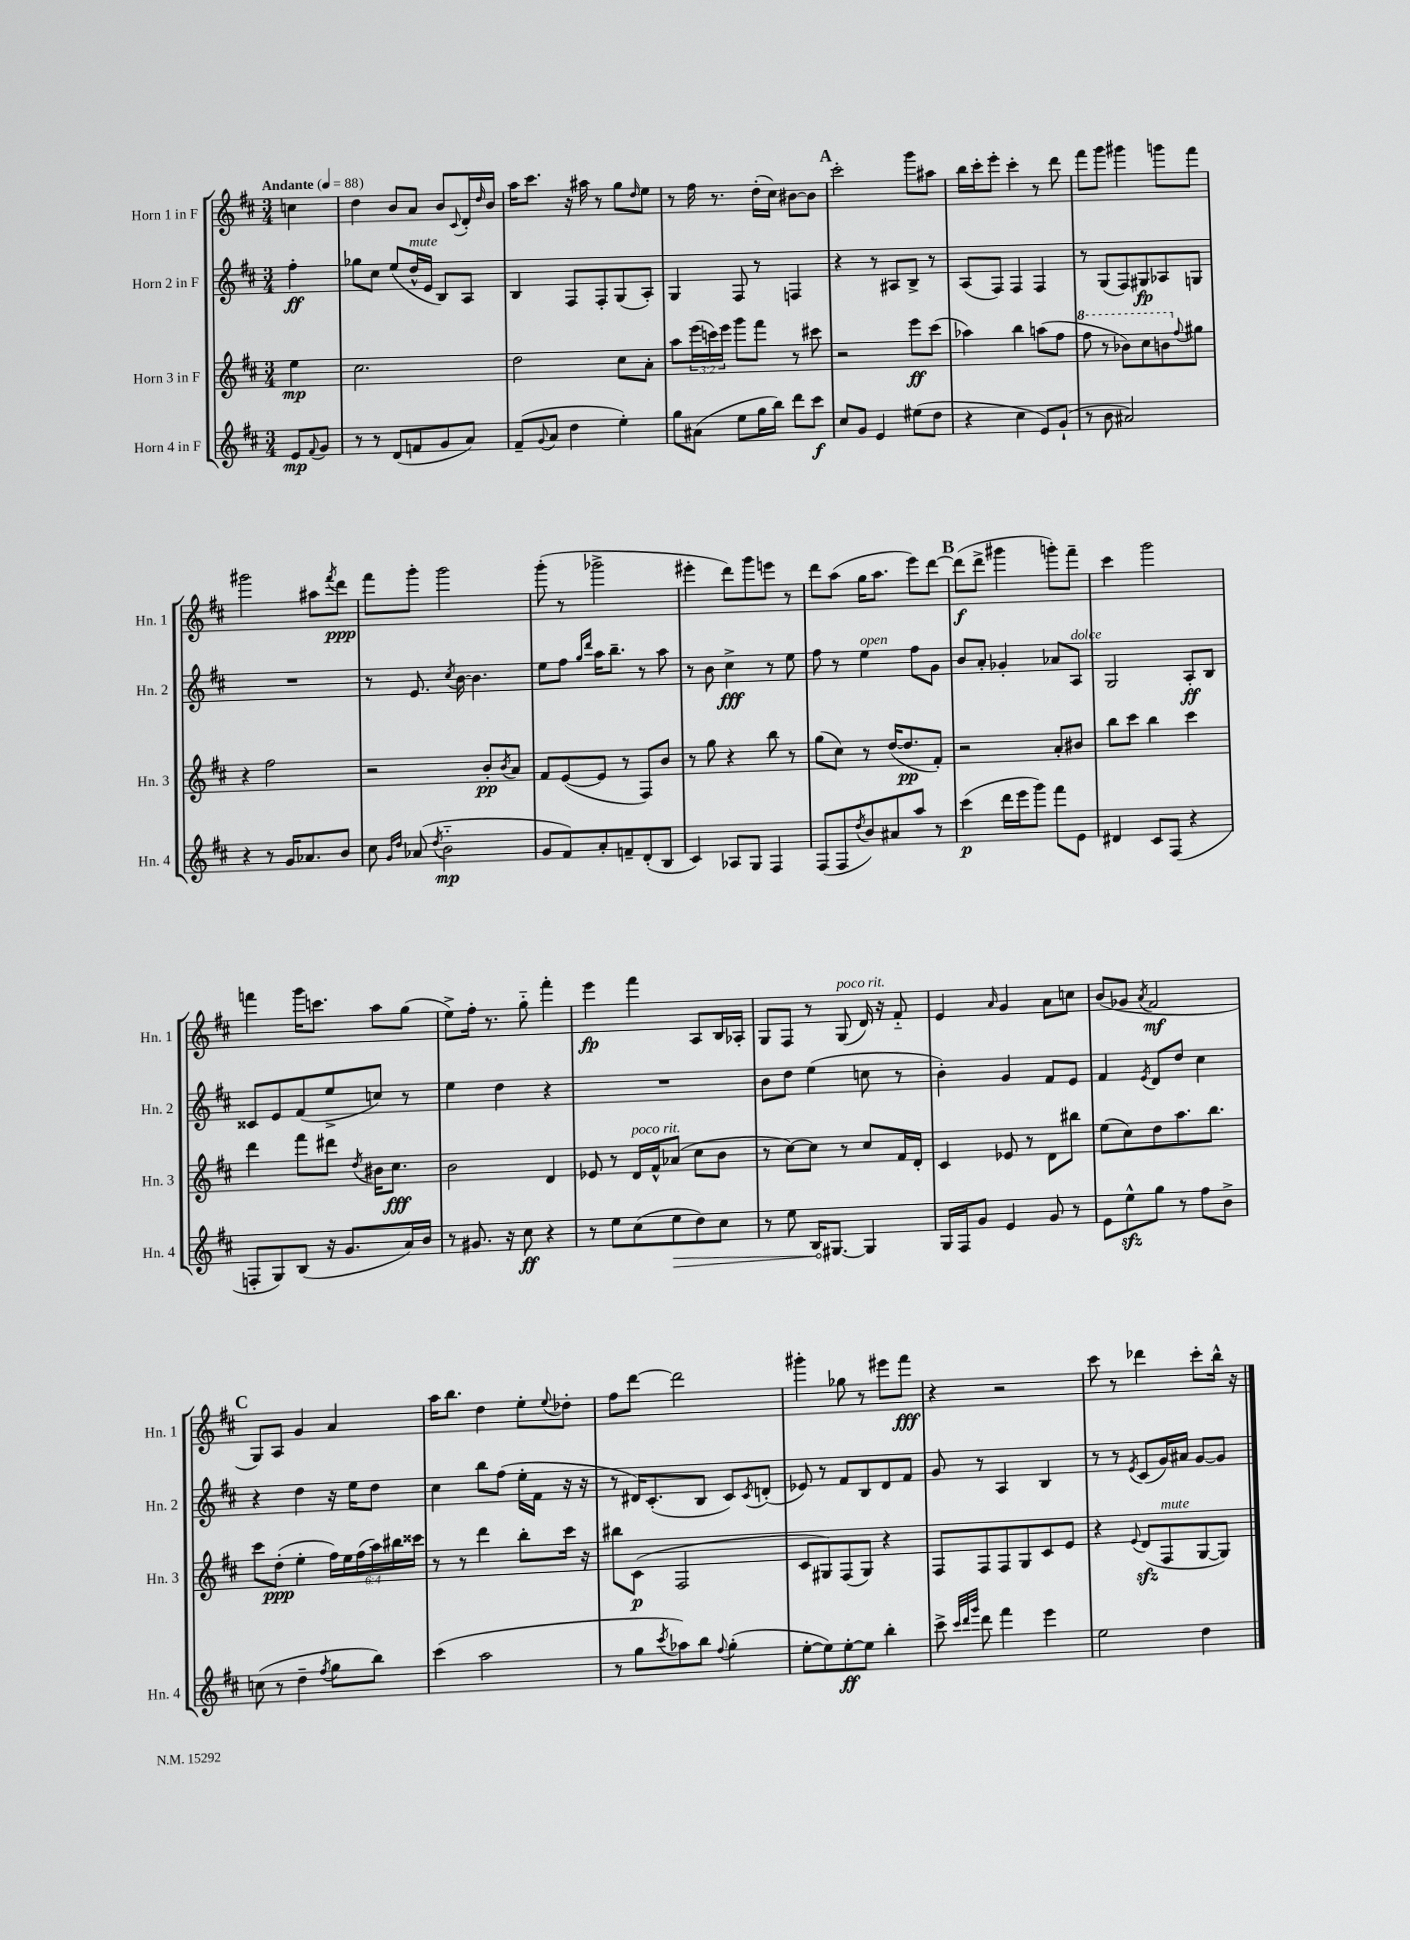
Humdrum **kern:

**kern	**kern	**kern	**kern
*staff4	*staff3	*staff2	*staff1
*clefG2	*clefG2	*clefG2	*clefG2
*k[f#c#]	*k[f#c#]	*k[f#c#]	*k[f#c#]
*M3/4	*M3/4	*M3/4	*M3/4
*MM88	*MM88	*MM88	*MM88
8e	4ee	4ff#'	4cc
8qqf#	.	.	.
8g	.	.	.
=	=	=	=
8r	2.cc#	8gg-	4dd
8r	.	8cc#	.
(8d	.	(8ee	8b
8f	.	16dd^^	8a
.	.	16e	.
8g	.	8B)	8b
.	.	.	8qqc#
8a)	.	8A	16d'
.	.	.	16qqdd
.	.	.	16b
=	=	=	=
(8f#~	2dd	4B	16aa
.	.	.	8.ccc#
8qqg	.	.	.
8a	.	.	.
4dd	.	8F#	16r
.	.	.	16aa#
.	.	8F#'	8r
4ee')	8cc#	(8G	8gg
.	.	.	16qqdd
.	8a'	8A')	8ee
=	=	=	=
8gg	8aa	4G	8r
(8a#	(24eee	.	16ff#
.	24ccc)	.	.
.	.	.	8.r
.	24eee	.	.
8ee	8ggg	8F#	.
16gg	8fff#	8r	(16dd'
16bb)	.	.	16cc#)
8ddd	8r	4F	[8b#
8ccc#	8ccc#	.	8b#]
=	=	=	=
8cc#	2r	4r	2ccc#'
8g	.	.	.
4e	.	8r	.
.	.	8A#	.
(8ee#	8eee	8B^	8ggg
8dd	(8ccc#	8r	8aa#
=	=	=	=
4r	4aa-)	(8A	16bb
.	.	.	16ccc#'
.	.	8F#)	8eee'
4cc#	4bb	4F#	4ccc#'
8e)	(8aa	4F#	8r
(8g`	8ff#	.	8ddd
=	=	=	=
8r	8fff#	8r	8fff#
8b	8r	(8G	8ggg
2a#)	8bb-)	8F#)	4ggg#
.	8ccc#	8G#	.
.	8bb	8A-	8ggg
.	8qqff#	.	.
.	8gg#	8G	8fff#
=	=	=	=
4r	4r	2.r	2ggg#
8r	2ff#	.	.
16g	.	.	.
8.a-	.	.	.
.	.	.	8aa#
.	.	.	8qfff#
8b	.	.	8ddd
=	=	=	=
8cc#	2r	8r	8fff#
16qqg	.	.	.
16qqdd	.	.	.
(8a-	.	8.e	8ggg'
8qdd	.	.	.
2b'~	.	.	2ggg
.	.	8qcc#	.
.	.	[16b	.
.	.	4.b]	.
.	8b'	.	.
.	8qb	.	.
.	8a	.	.
=	=	=	=
8g	8f#	8ee	(8ggg'
8f#)	([8e	8ff#	8r
.	.	16qqgg	.
.	.	16qqddd	.
8a'	8e]	16aa	2ggg-^
.	.	8.bb~	.
8f~	8r	.	.
(8d'	8F#)	8r	.
8B	8b	8aa	.
=	=	=	=
4c#)	8r	8r	4eee#'
.	8gg	8b	.
8A-	4r	4cc#^	8ddd)
8G	.	.	8ggg
4F#	8bb	8r	8eee
.	8r	8ee	8r
=	=	=	=
(8F#	(8gg	8ff#	8ddd
8F#	8cc#)	8r	(8aa
8qdd	.	.	.
8b)	8r	4ee	16gg
.	.	.	8.aa
8a#	([16dd	.	.
.	8.dd]	.	.
8aa	.	8ff#	8eee)
8r	8f#')	8g	[8ddd
=	=	=	=
(4ccc#	2r	8b	(8ddd]
.	.	8a'	8ddd^
16ddd	.	4g-'	4ggg#
16eee	.	.	.
8ggg)	.	.	.
8fff#	8a'	8a-	8ggg')
8e	8b#	8A	8fff#~
=	=	=	=
4d#	8bb	2G	4ccc#
.	8ccc#	.	.
8c#	4bb	.	2ggg
(8F#	.	.	.
4r	4ccc#	8A'	.
.	.	8B	.
=	=	=	=
8F'	4ddd	8c##	4fff
8G)	.	8e	.
(8B	8fff#	(8f#	16ggg
.	.	.	8.ccc
16r	8ddd#	8ee^	.
8.g	.	.	.
.	8qdd	.	.
.	16b#	8cc)	8aa
.	8.cc#	.	.
16a)	.	8r	(8gg
16b	.	.	.
=	=	=	=
8r	2b	4ee	8ee^)
8.g#	.	.	16ff#'
.	.	.	8.r
.	.	4dd	.
16r	.	.	.
8cc#	.	.	8gg'~
4r	4d	4r	4fff#'
=	=	=	=
8r	8e-	2.r	4eee
8ee	8r	.	.
(8cc#	16d	.	4fff#
.	16f#^^	.	.
8ee	(8a-	.	.
8dd)	8cc#	.	8A
8cc#	8b	.	16B
.	.	.	16A-'
=	=	=	=
8r	8r	8b	8G
8ee	[8cc#)	8dd	8F#
16B	8cc#]	(4ee	8r
[8.G#	.	.	.
.	8r	.	(8G
4G#]	8cc#	8cc	16d)
.	.	.	16r
.	16f#	8r	8f#'~
.	16d'	.	.
=	=	=	=
16G	4c#	4b')	4e
16F#	.	.	.
8g	.	.	.
.	.	.	16qqa
4e	8e-	4g	4g
.	8r	.	.
8g	8d	8f#	8a
8r	8bb#	8e	8cc
=	=	=	=
8e	(8ee	4f#	(8b
8ee^^	8cc#)	.	8g-
.	.	8qe	8qa
8gg	8dd	8d	2f#
8r	8.aa	8dd	.
8ff#	.	4cc#	.
.	8.bb	.	.
8b^	.	.	.
=	=	=	=
(8cc	8ccc#	4r	8G)
8r	(8dd'	.	8A
4dd~	4ee'	4dd	4g
8qff#	.	.	.
8gg	24ff#)	16r	4a
.	24ee	.	.
.	.	16ee	.
.	(24ff#	.	.
8bb)	24aa)	8dd	.
.	24bb#	.	.
.	24ccc##	.	.
=	=	=	=
(4ccc#	8r	4cc#	16aa
.	.	.	8.bb
.	8r	.	.
2aa	4ddd	8bb	4dd
.	.	(8ff#	.
.	8bb'	16ee'	8ee'
.	.	16f#	.
.	.	.	8qqee
.	16ccc#	16r	8dd-'
.	16r	16r	.
=	=	=	=
8r	8bb#	8r	8ff#
8gg	(8c#	16d#)	[8ddd
.	.	(8.c#'	.
8qccc#	.	.	.
8aa-)	2F#	.	2ddd]
8bb	.	8B	.
8qqff#	.	.	.
(4gg'	.	8c#)	.
.	.	8qc#	.
.	.	(8d'	.
=	=	=	=
[8ee'	8c#	8e-)	4ggg#'
8ee])	8G#)	8r	.
[8ee'	(8F#	8f#	8gg-
8ee]	8G#)	8B	8r
4bb'	4r	8d	8eee#
.	.	8f#	8fff#
=	=	=	=
8ccc#^	8F#	8g	4r
32qqccc#	.	.	.
32qqddd	.	.	.
32qqggg	.	.	.
8ddd	8F#	8r	.
4fff#	8F#	4A	2r
.	8G	.	.
4eee	8c#	4B	.
.	8e	.	.
=	=	=	=
2ee	4r	8r	8ccc#
.	.	8r	8r
.	8qqe	8qe	.
.	(8d	(8c#	4ddd-
.	8F#	16g)	.
.	.	16a#	.
4dd	[8G	[8g	8ccc#'
.	8G])	8g]	16bb^^
.	.	.	16r
==	==	==	==
*-	*-	*-	*-
